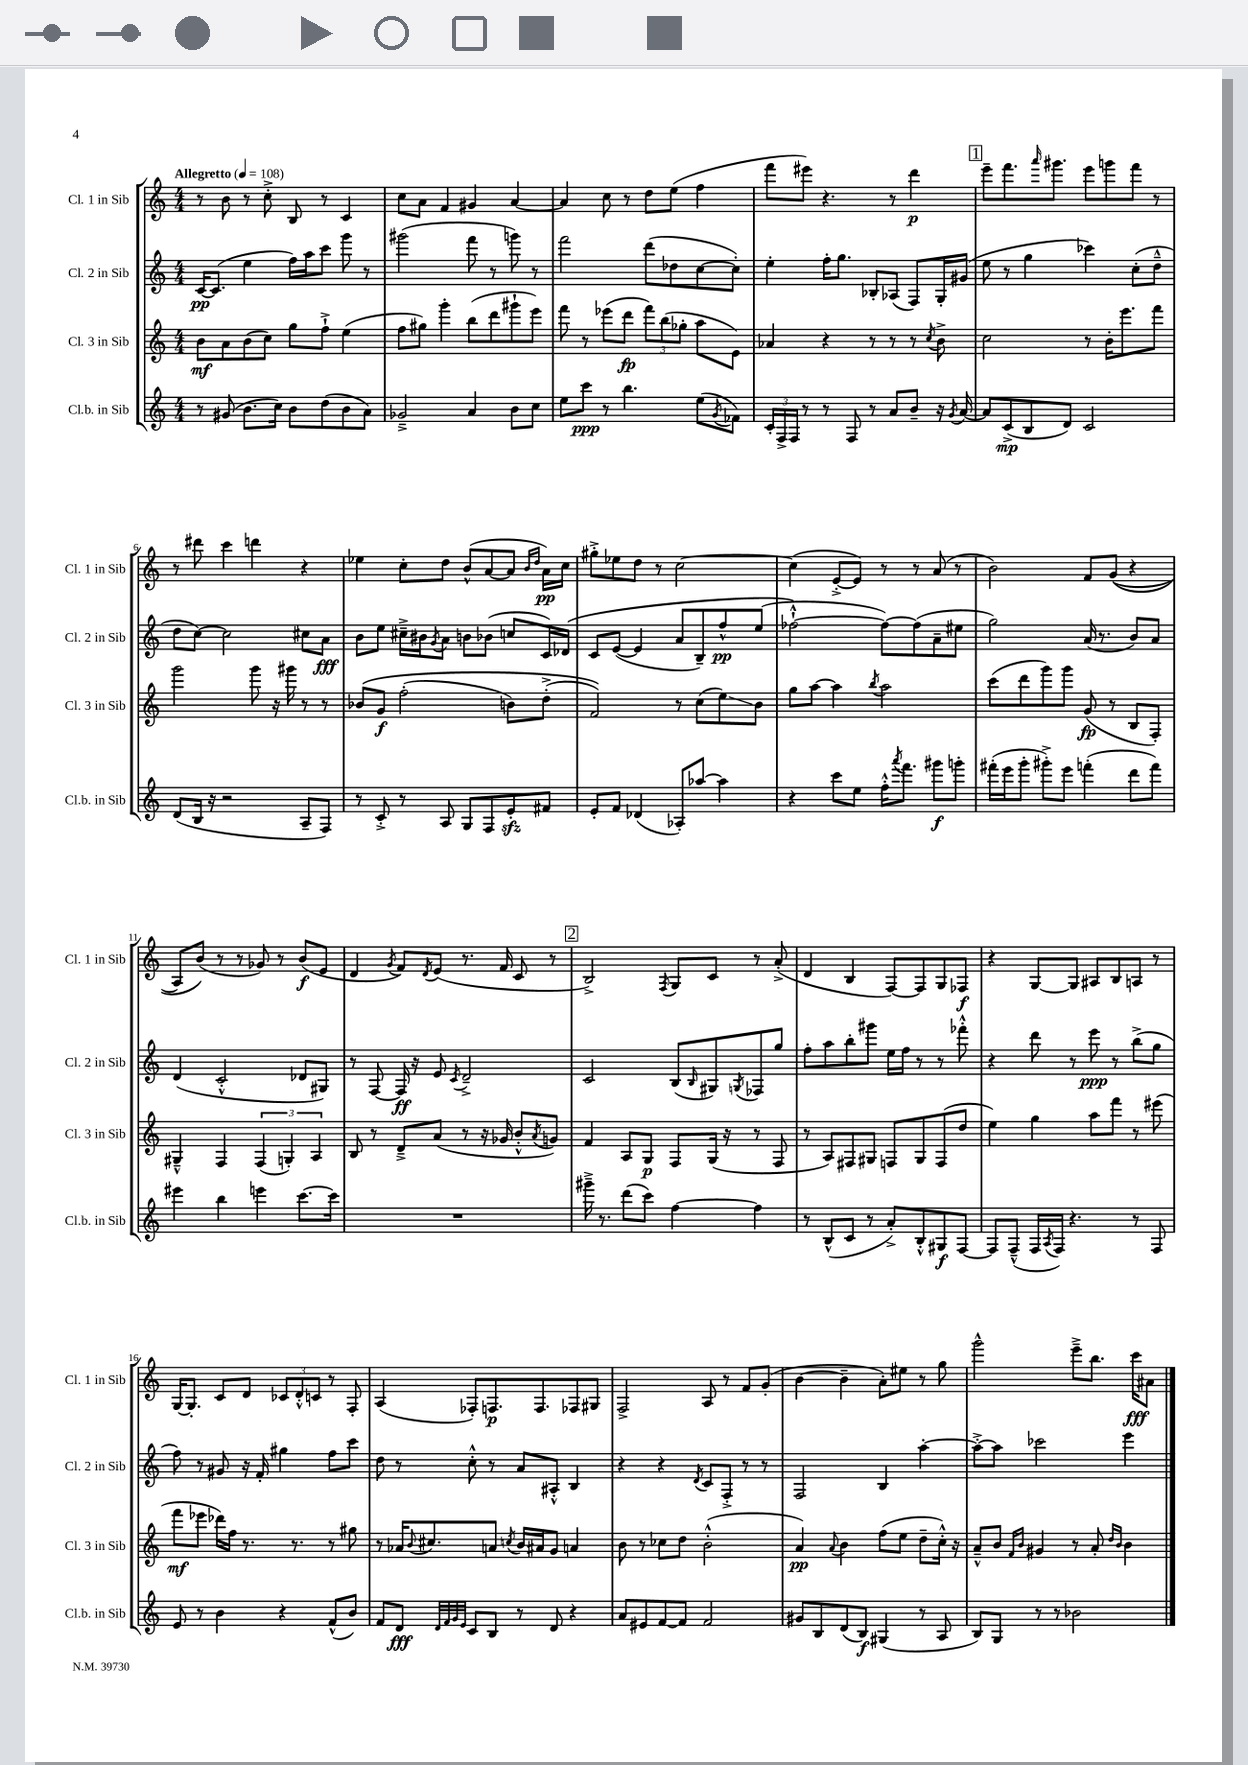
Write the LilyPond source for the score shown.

<<
\new StaffGroup <<
\new Staff = "s0" \with { instrumentName = "Cl. 1 in Sib" shortInstrumentName = "Cl. 1 in Sib" } {
    \clef treble \key c \major \numericTimeSignature \time 4/4 \tempo "Allegretto" 4 = 108
    r8 b'8 r8 c''8-.-> b8 r8 c'4 |
    c''8 a'8 f'4 gis'4 a'4~ |
    a'4 c''8 r8 d''8 e''8( f''4 |
    f'''8 eis'''8) r4. r8 d'''4\p |
    \mark \markup { \box "1" } e'''8-- f'''8. \grace { a'''16 } gis'''8. e'''8 g'''8 f'''8 r8 |
    r8 dis'''8 c'''4 d'''4 r4 |
    ees''4 c''8-. d''8 b'8-^( a'8~ a'8 \grace { b'16 d''16 } a'16\pp) c''16 |
    gis''8-.-> ees''8 d''8 r8 c''2~ |
    c''4( e'8~-.-> e'8) r8 r8 a'8( r8 |
    b'2) f'8 g'8(\( r4 |
    a8) b'8(\) r8 r8 ges'8) r8 b'8\f( e'8 |
    d'4 \acciaccatura { g'8 } f'8) \acciaccatura { d'8 } e'8( r8. f'16 c'8 r8 |
    \mark \markup { \box "2" } b2->) \acciaccatura { f8 } g8 c'8 r8 a'8-.->( |
    d'4 b4 f8~) f8 g8 fes8\f |
    r4 g8~ g8 ais8 b8 a8 r8 |
    g16~ g8.-. c'8 d'8 \tuplet 3/2 { ces'8 d'8-.-^ c'8 } r8 f8-. |
    a4( fes8-.) f8.\p f8. fes8 gis8 |
    f2-> a8 r8 f'8 g'8-.( |
    b'4~ b'4-- a'8-.) eis''8 r8 g''8 |
    g'''2-^ e'''8---> b''8. c'''16\fff ais'8 \bar "|." |
}
\new Staff = "s1" \with { instrumentName = "Cl. 2 in Sib" shortInstrumentName = "Cl. 2 in Sib" } {
    \clef treble \key c \major \numericTimeSignature \time 4/4
    c'16~\pp c'8.( e''4 f''16) a''16 c'''8 g'''8 r8 |
    gis'''2( f'''8 r8 g'''8) r8 |
    f'''2 d'''8( des''8 c''8~ c''8-.) |
    e''4-. f''16-. g''8. bes8-. aes8( f8) g16-. gis'16( |
    \mark \markup { \box "1" } e''8 r8 g''4 ces'''4) c''8-.( d''8---^ |
    d''8 c''8~) c''2 cis''8 a'8\fff |
    b'8 e''8 cis''16---> bis'16 \acciaccatura { g'8 } a'8 b'8 bes'8( c''8 c'16) des'16\( |
    c'8 e'8~( e'4 a'8 b8--) f''8-^\pp e''8( |
    fes''2~-!-^\) fes''8~) fes''8( a'8-- eis''8 |
    g''2) a'16( r8. b'8) a'8 |
    d'4( c'2-.-^ des'8 gis8) |
    r8 f8~ f16\ff r16 e'8 \acciaccatura { c'8 } d'2---> |
    \mark \markup { \box "2" } c'2 b8( \grace { b16 } gis8) \acciaccatura { g8 } fes8 g''8 |
    f''8-. a''8 b''8-. gis'''8 e''16 f''16 r8 r8 fes'''8-.-^ |
    r4 d'''8 r8 e'''8\ppp r8 b''8->( g''8 |
    f''8) r8 gis'8 r16 f'16-. gis''4 f''8 c'''8 |
    d''8 r8 c''8-.-^ r8 a'8 ais8-.-^ b4 |
    r4 r4 \acciaccatura { d'8 } c'8 f8-.-> r8 r8 |
    f2 b4 a''4~-. |
    a''8~-.-> a''8 ces'''2 e'''4 \bar "|." |
}
\new Staff = "s2" \with { instrumentName = "Cl. 3 in Sib" shortInstrumentName = "Cl. 3 in Sib" } {
    \clef treble \key c \major \numericTimeSignature \time 4/4
    b'8\mf a'8 b'8( c''8) g''8 f''8-!-> e''4( |
    f''8 gis''8) g'''4-. b''8( d'''8 gis'''8-! e'''8) |
    f'''8 r8 ees'''8( d'''8\fp \tuplet 3/2 { f'''8) b''8( ges''8-. } a''8 e'8) |
    aes'4 r4 r8 r8 r8 \acciaccatura { c''8 } b'8-> |
    \mark \markup { \box "1" } c''2 r8 b'16-. e'''8. f'''8 |
    g'''2 g'''8 r16 gis'''16 r8 r8 |
    bes'8\( g'8\f f''2-.( b'8) d''8-.->( |
    f'2)\) r8 c''8( e''8\glissando) b'8 |
    g''8 a''8~ a''4 \acciaccatura { b''8 } a''2 |
    c'''8( d'''8 g'''8) g'''8 g'8\fp( r8 b8 f8-.) |
    gis4---^ f4 \tuplet 3/2 { f4( g4-.) a4 } |
    b8 r8 d'8---> a'8( r8 r16 ges'16 b'8-.-^ \acciaccatura { a'8 } g'8) |
    \mark \markup { \box "2" } f'4 a8 g8\p f8 g16( r16 r8 f8 |
    r8 a8) fis8 gis8 f8 gis8 f8( d''8 |
    e''4) g''4 a''8 f'''8 r8 eis'''8( |
    f'''8\mf ees'''8 des'''16) f''16 r8. r8. r8 gis''8 |
    r8 aes'16 \appoggiatura { b'8 } cis''8. a'8 \acciaccatura { c''8 } b'16 ais'16 g'8 a'4 |
    b'8 r8 ces''8 d''8 b'2-.-^( |
    a'4\pp) \appoggiatura { a'8 } b'4 f''8( e''8 d''8-- c''16-.-^) r16 |
    a'8---^ b'8 \grace { f'16 b'16 } gis'4 r8 a'8-. \grace { d''16 b'16 } b'4 \bar "|." |
}
\new Staff = "s3" \with { instrumentName = "Cl.b. in Sib" shortInstrumentName = "Cl.b. in Sib" } {
    \clef treble \key c \major \numericTimeSignature \time 4/4
    r8 gis'8( b'8. c''16) b'8 d''8( b'8 a'8) |
    ges'2---> a'4 b'8 c''8 |
    e''8 c'''8\ppp r8 b''4. e''8( \acciaccatura { g'8 } fes'8) |
    \tuplet 3/2 { c'16-. f16-> f16 } r8 r8 f8 r8 a'8 b'8-- r16 \acciaccatura { g'8 } a'16~ |
    \mark \markup { \box "1" } a'8 c'8->\mp( b8 d'8) c'2 |
    d'8( b16 r16 r2 a8-- f8) |
    r8 c'8-.-> r8 a8 g8 f8 e'8-.\sfz fis'8 |
    e'8-. f'8 des'4( aes8-.) aes''8~ aes''4 |
    r4 c'''8 e''8 f''16-.-^ \acciaccatura { a'''8 } f'''8. gis'''8\f g'''8-. |
    fis'''16-.( e'''16 g'''8-. gis'''8-.->) e'''8 f'''4-.( d'''8 f'''8) |
    eis'''4 b''4 e'''4 c'''8.~ c'''16 |
    R1 |
    \mark \markup { \box "2" } gis'''16---> r8. d'''8( c'''8) f''4~ f''4 |
    r8 b8-^( c'8 r8 a'8-.->) b8-.-^ gis8\f f8~ |
    f8 f8---^( f16 \acciaccatura { a8 } f16) r4. r8 f8 |
    e'8 r8 b'4 r4 f'8-^( b'8) |
    f'8 d'8\fff \grace { d'32 f'32 g'32 e'32 } c'8 b8 r8 d'8 r4 |
    a'8 eis'8 f'8~ f'8 f'2 |
    gis'8 b8 d'8( b8\f) gis4( r8 a8 |
    b8) g8 r8 r8 bes'2 \bar "|." |
}
>>
>>
